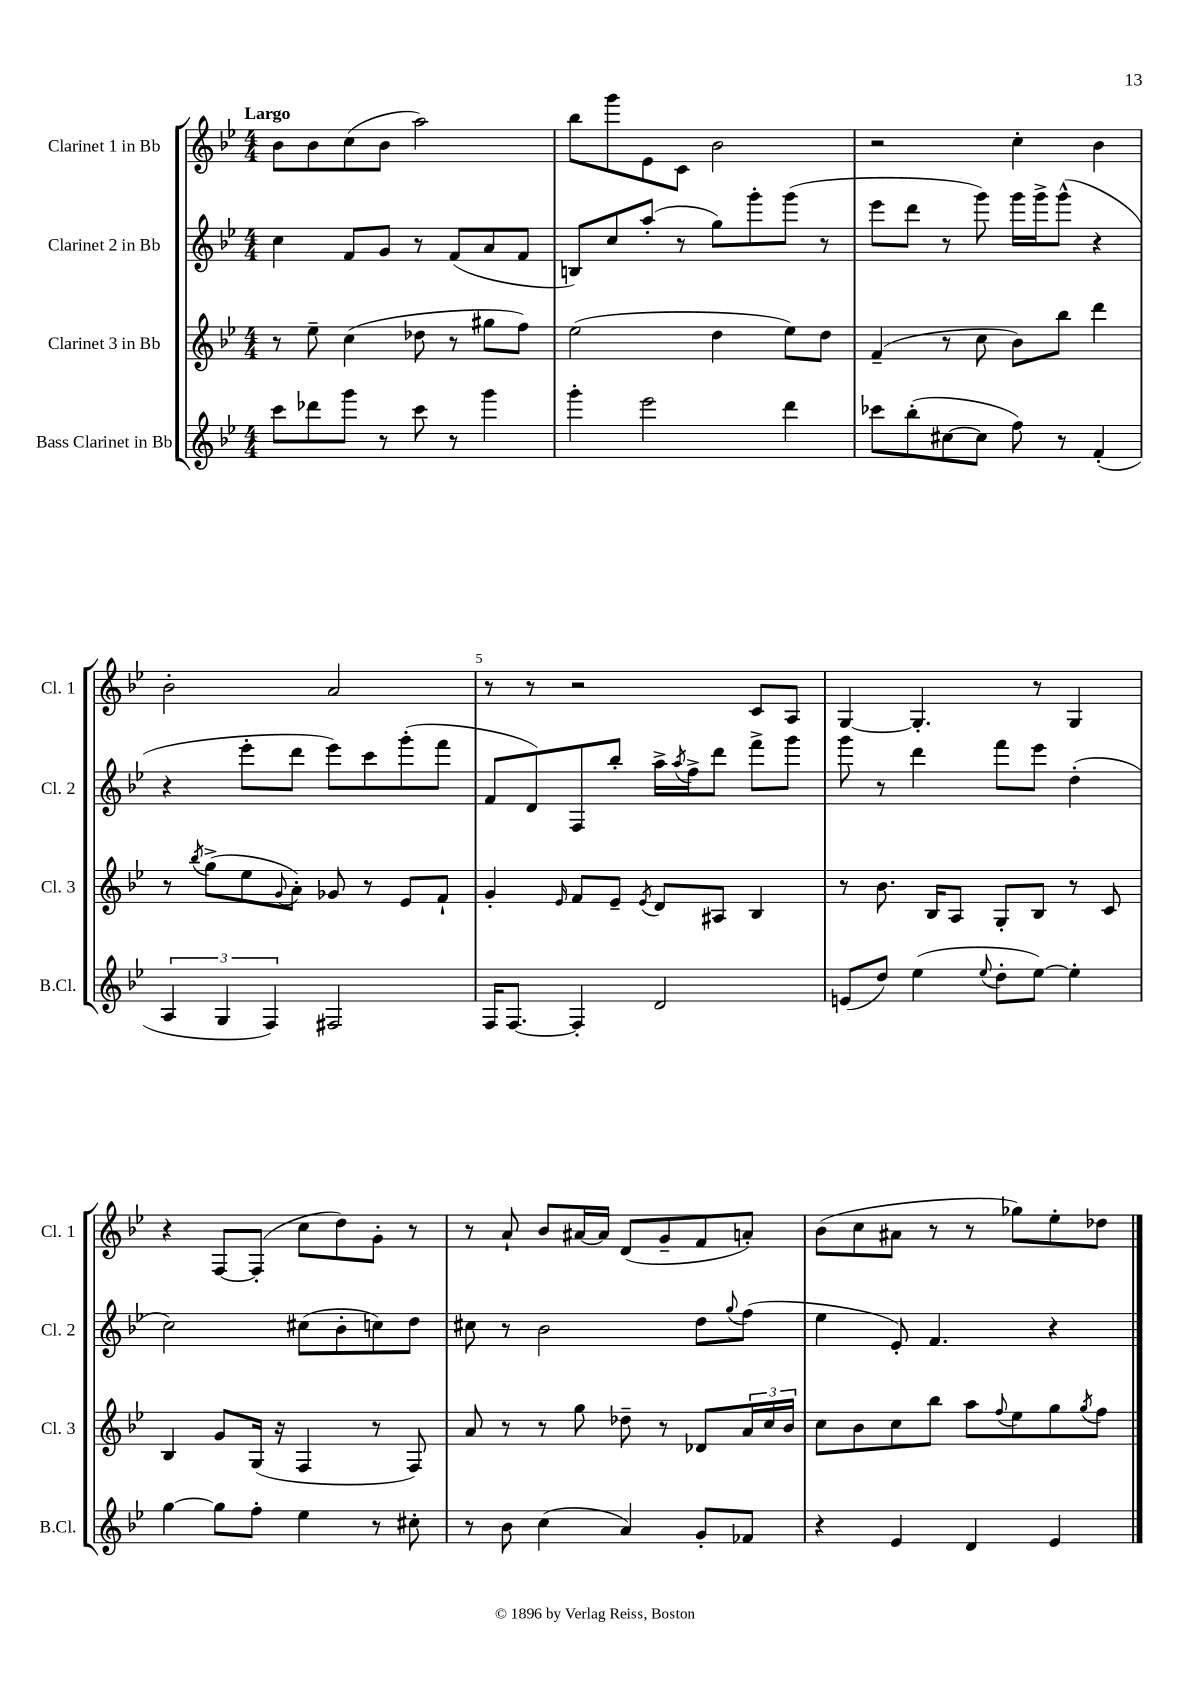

**kern	**kern	**kern	**kern
*part4	*part3	*part2	*part1
*staff4	*staff3	*staff2	*staff1
*I"Bass Clarinet in Bb	*I"Clarinet 3 in Bb	*I"Clarinet 2 in Bb	*I"Clarinet 1 in Bb
*I'B.Cl.	*I'Cl. 3	*I'Cl. 2	*I'Cl. 1
*clefG2	*clefG2	*clefG2	*clefG2
*k[b-e-]	*k[b-e-]	*k[b-e-]	*k[b-e-]
*M4/4	*M4/4	*M4/4	*M4/4
=1	=1	=1	=1
!	!	!	!LO:TX:a:B:t=Largo
8ccc\L	8r	4cc\	8b-\L
8ddd-X\	8ee-~\	.	8b-\
8ggg\J	(4cc\	8f/L	(8cc\
8r	.	8g/J	8b-\J
8ccc\	8dd-X\	8r	2aa\)
8r	8r	(8f/L	.
4ggg\	8gg#X\L	8a/	.
.	8ff\J)	8f/J	.
=2	=2	=2	=2
4ggg'\	(2ee-\	8Bn/L)	8bb-\L
.	.	8cc/	8ggg\
2eee-\	.	(8aa'/J	8e-\
.	.	8r	8c\J
.	4dd\	8gg\L)	2b-\
.	.	8ggg'\	.
4ddd\	8ee-\L)	(8ggg\J	.
.	8dd\J	8r	.
=3	=3	=3	=3
8ccc-X\L	(4f~/	8eee-\L	2r
(8bb-'\	.	8ddd\J	.
[8cc#X\	8r	8r	.
8cc#\J]	8cc\	8ggg\)	.
8ff\)	8b-\L)	16ggg\LL	4cc'\
.	.	16ggg^\J	.
8r	8bb-\J	(8ggg^^\J	.
(4f'/	4ddd\	4r	4b-\
!!LO:LB:g=z
=4	=4	=4	=4
6A/	8r	4r	2b-'\
.	8qbb-/	.	.
.	(8gg^\L	.	.
6G/	.	.	.
.	8ee-\	8eee-'\L	.
6F/)	.	.	.
.	8qqg/	.	.
.	8a'\J)	8ddd\J	.
2F#X/	8g-X/	8eee-\L)	2a/
.	8r	8ccc\	.
.	8e-/L	(8ggg'\	.
.	8f`/J	8fff\J	.
=5	=5	=5	=5
16F/KL	4g'/	8f/L	8r
[8.F/J	.	.	.
.	.	8d/)	8r
.	16qqe-/	.	.
4F'/]	8f/L	8F/	2r
.	8e-~/J	8bb-'/J	.
.	8qe-/	.	.
2d/	8d/L	16aa^\LL	.
.	.	8qaa/	.
.	.	16ff^\J	.
.	8A#X/J	8ddd\J	.
.	4B-/	8fff^\L	8c/L
.	.	8ggg\J	8A/J
=6	=6	=6	=6
(8en/L	8r	8ggg\	[4G/
8dd/J)	8.b-\	8r	.
(4ee-\	.	4ddd\	4.G'/]
.	16B-/KL	.	.
.	8A/J	.	.
8qqee-/	.	.	.
8dd'\L	8G'/L	8fff\L	.
[8ee-\J)	8B-/J	8eee-\J	8r
4ee-'\]	8r	(4dd'\	4G/
.	8c/	.	.
!!LO:LB:g=z
=7	=7	=7	=7
[4gg\	4B-/	2cc\)	4r
8gg\L]	8g/L	.	[8F/L
8ff'\J	(16G/Jk	.	(8F'/J]
.	16r	.	.
4ee-\	4F/	(8cc#X\L	8cc\L
.	.	8b-'\	8dd\)
8r	8r	8ccn\)	8g'\J
8cc#X'\	8F/)	8dd\J	8r
=8	=8	=8	=8
8r	8a/	8cc#X\	8r
8b-\	8r	8r	8a`/
(4cc\	8r	2b-\	8b-/L
.	8gg\	.	[16a#X/L
.	.	.	16a#/JJ]
4a/)	8dd-X~\	.	(8d/L
.	8r	.	8g~/
8g'/L	8d-X/L	8dd\L	8f/
.	.	8qqgg/	.
8f-X/J	24a/L	(8ff\J	8an'/J)
.	24cc/	.	.
.	24b-/JJ	.	.
=9	=9	=9	=9
4r	8cc\L	4ee-\	(8b-\L
.	8b-\	.	8cc\
4e-/	8cc\	8e-'/)	8a#X\J
.	8bb-\J	4.f/	8r
4d/	8aa\L	.	8r
.	8qqff/	.	.
.	8ee-\	.	8gg-X\L)
4e-/	8gg\	4r	8ee-'\
.	8qgg/	.	.
.	8ff\J	.	8dd-X\J
==	==	==	==
*-	*-	*-	*-
